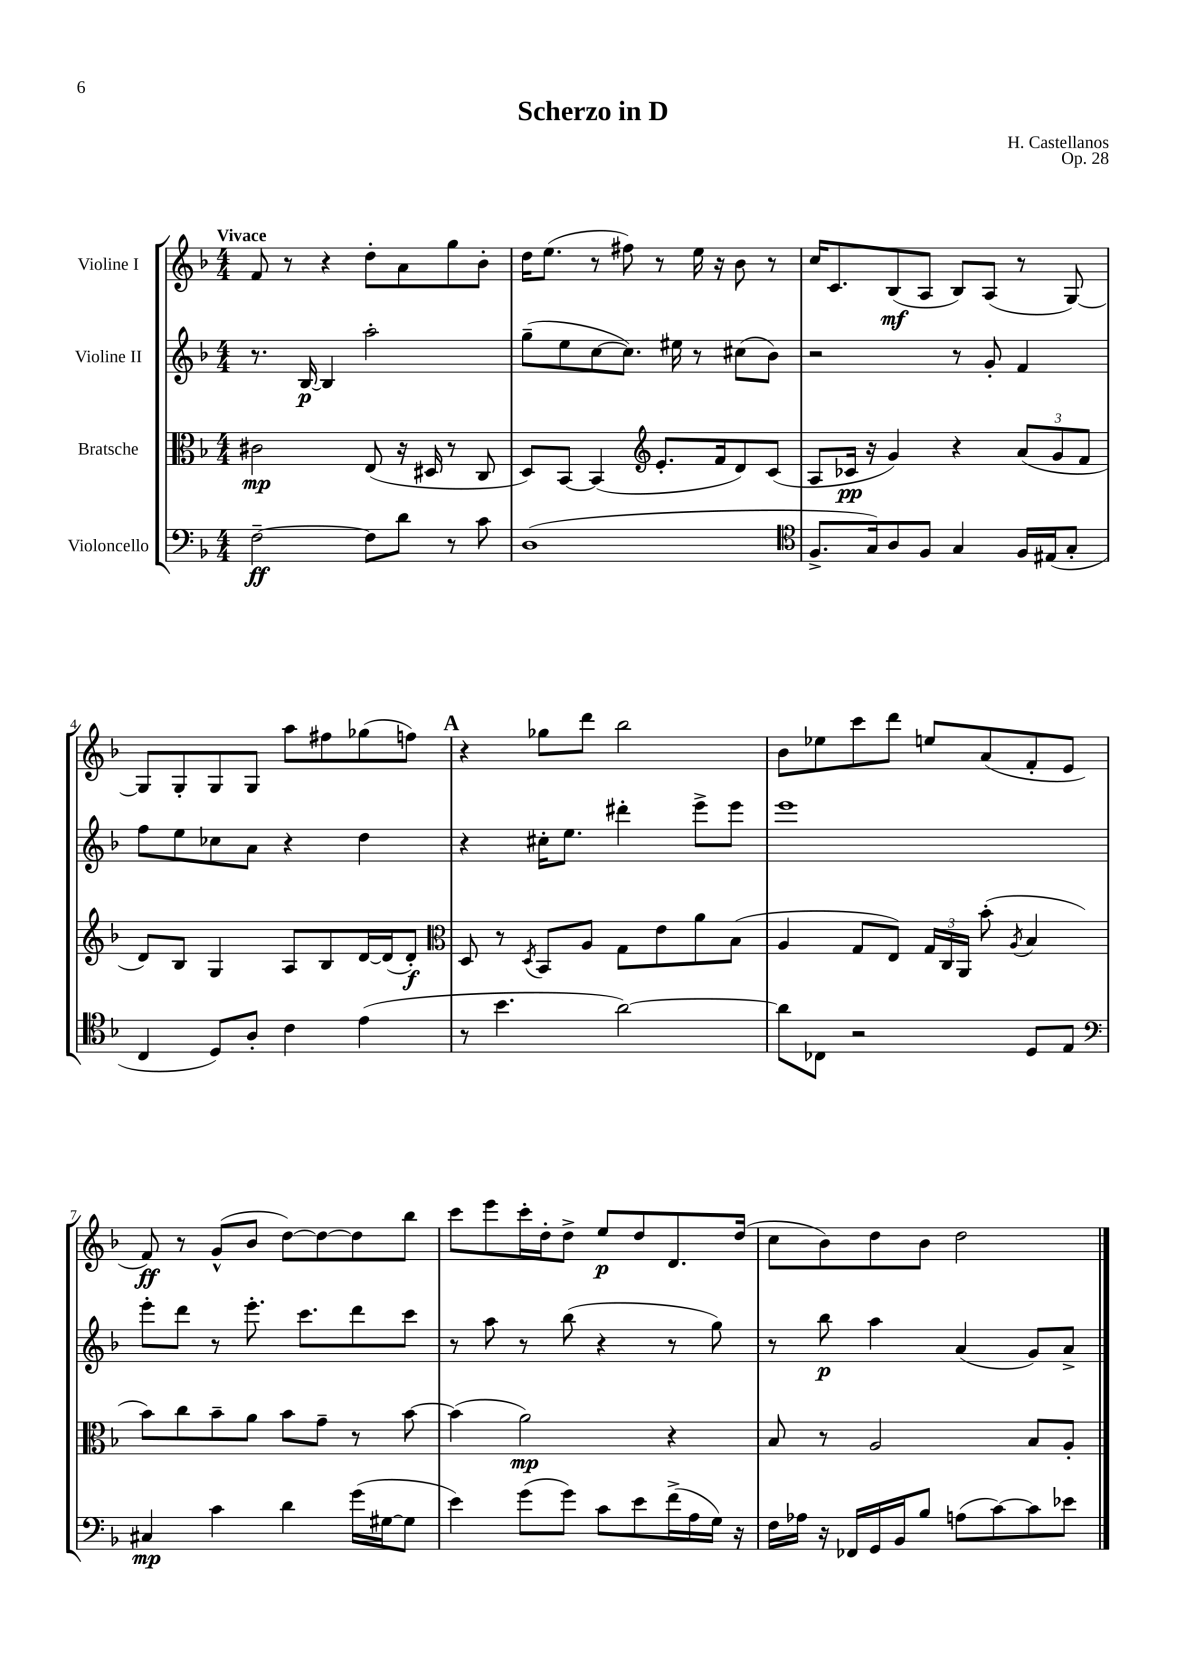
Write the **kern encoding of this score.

**kern	**kern	**kern	**kern
*staff4	*staff3	*staff2	*staff1
*clefF4	*clefC3	*clefG2	*clefG2
*k[b-]	*k[b-]	*k[b-]	*k[b-]
*M4/4	*M4/4	*M4/4	*M4/4
[2F~\	2c#\	8.r	8f/
.	.	.	8r
.	.	[16B-/	.
.	.	4B-/]	4r
8F\]L	(8E/	2aa'\	8dd'\L
8d\J	16r	.	8a\
.	16D#/	.	.
8r	8r	.	8gg\
8c\	8C/	.	8b-'\J
=	=	=	=
(1D	8D/L)	(8gg~\L	16dd\LK
.	.	.	(8.ee\J
.	[8BB-/J	8ee\	.
.	(4BB-/]	[8cc\	8r
.	.	8.cc\]J)	8ff#\)
*	*clefG2	*	*
.	8.e'/L	.	8r
.	.	16ee#\	.
.	.	8r	16ee\
.	16f/k	.	16r
.	8d/)	(8cc#\L	8b-\
.	(8c/J	8b-\J)	8r
=	=	=	=
*clefC4	*	*	*
8.F^/L	8A/L	2r	16cc/LK
.	.	.	8.c/
.	16c-/Jk	.	.
16G/k)	16r	.	.
8A/	4g/)	.	(8B-/
8F/J	.	.	8A/J
4G/	4r	8r	8B-/L)
.	.	8g'/	(8A/J
16F/LL	(12a/L	4f/	8r
(16E#/J	.	.	.
.	12g/	.	.
8G'/J	.	.	[8G/)
.	12f/J	.	.
=	=	=	=
4C/	8d/L)	8ff\L	8G/]L
.	8B-/J	8ee\	8G'/
8D/L)	4G/	8cc-\	8G/
8A'/J	.	8a\J	8G/J
4c\	8A/L	4r	8aa\L
.	8B-/	.	8ff#\
(4e\	[16d/L	4dd\	(8gg-\
.	(16d/]J	.	.
.	8d'/J)	.	8ff\J)
=	=	=	=
*	*clefC3	*	*
8r	8D/	4r	4r
4.b-\	8r	.	.
.	8qD/	.	.
.	8BB-/L	16cc#'\LK	8gg-\L
.	.	8.ee\J	.
.	8A/J	.	8ddd\J
[2a\)	8G\L	4ddd#'\	2bb-\
.	8e\	.	.
.	8a\	8eee^\L	.
.	(8B-\J	8eee\J	.
=	=	=	=
8a\]L	4A/	1eee	8b-\L
8C-\J	.	.	8ee-\
2r	8G/L	.	8ccc\
.	8E/J)	.	8ddd\J
.	24G/LL	.	8ee/L
.	24C/	.	.
.	24AA/JJ	.	.
.	(8b-'\	.	(8a/
.	8qA/	.	.
8D/L	4B-/	.	8f'/
8E/J	.	.	8e/J
=	=	=	=
*clefF4	*	*	*
4C#/	8b-\L)	8eee'\L	8f/)
.	8cc\	8ddd\J	8r
4c\	8b-~\	8r	(8g^^/L
.	8a\J	8.eee'\	8b-/J
4d\	8b-\L	.	[8dd\L)
.	.	8.ccc\L	.
.	8g~\J	.	8dd\_
(16g\LL	8r	8ddd\	8dd\]
[16G#\J	.	.	.
8G#\]J	[8b-\	8ccc\J	8bb-\J
=	=	=	=
4e\)	(4b-\]	8r	8ccc\L
.	.	8aa\	8eee\
(8g\L	2a\)	8r	16ccc'\L
.	.	.	16dd'\J
8g\J)	.	(8bb-\	8dd^\J
8c\L	.	4r	8ee/L
8e\	.	.	8dd/
(16f^\L	4r	8r	8.d/
16A\	.	.	.
16G\JJ)	.	8gg\)	.
16r	.	.	(16dd/Jk
=	=	=	=
16F\LL	8B-/	8r	8cc\L
16A-\JJ	.	.	.
16r	8r	8bb-\	8b-\)
16FF-/LL	.	.	.
16GG/	2A/	4aa\	8dd\
16BB-/J	.	.	.
8B-/J	.	.	8b-\J
(8A\L	.	(4a/	2dd\
[8c\)	.	.	.
8c\]	8B-/L	8g/L)	.
8e-\J	8A'/J	8a^/J	.
==	==	==	==
*-	*-	*-	*-
